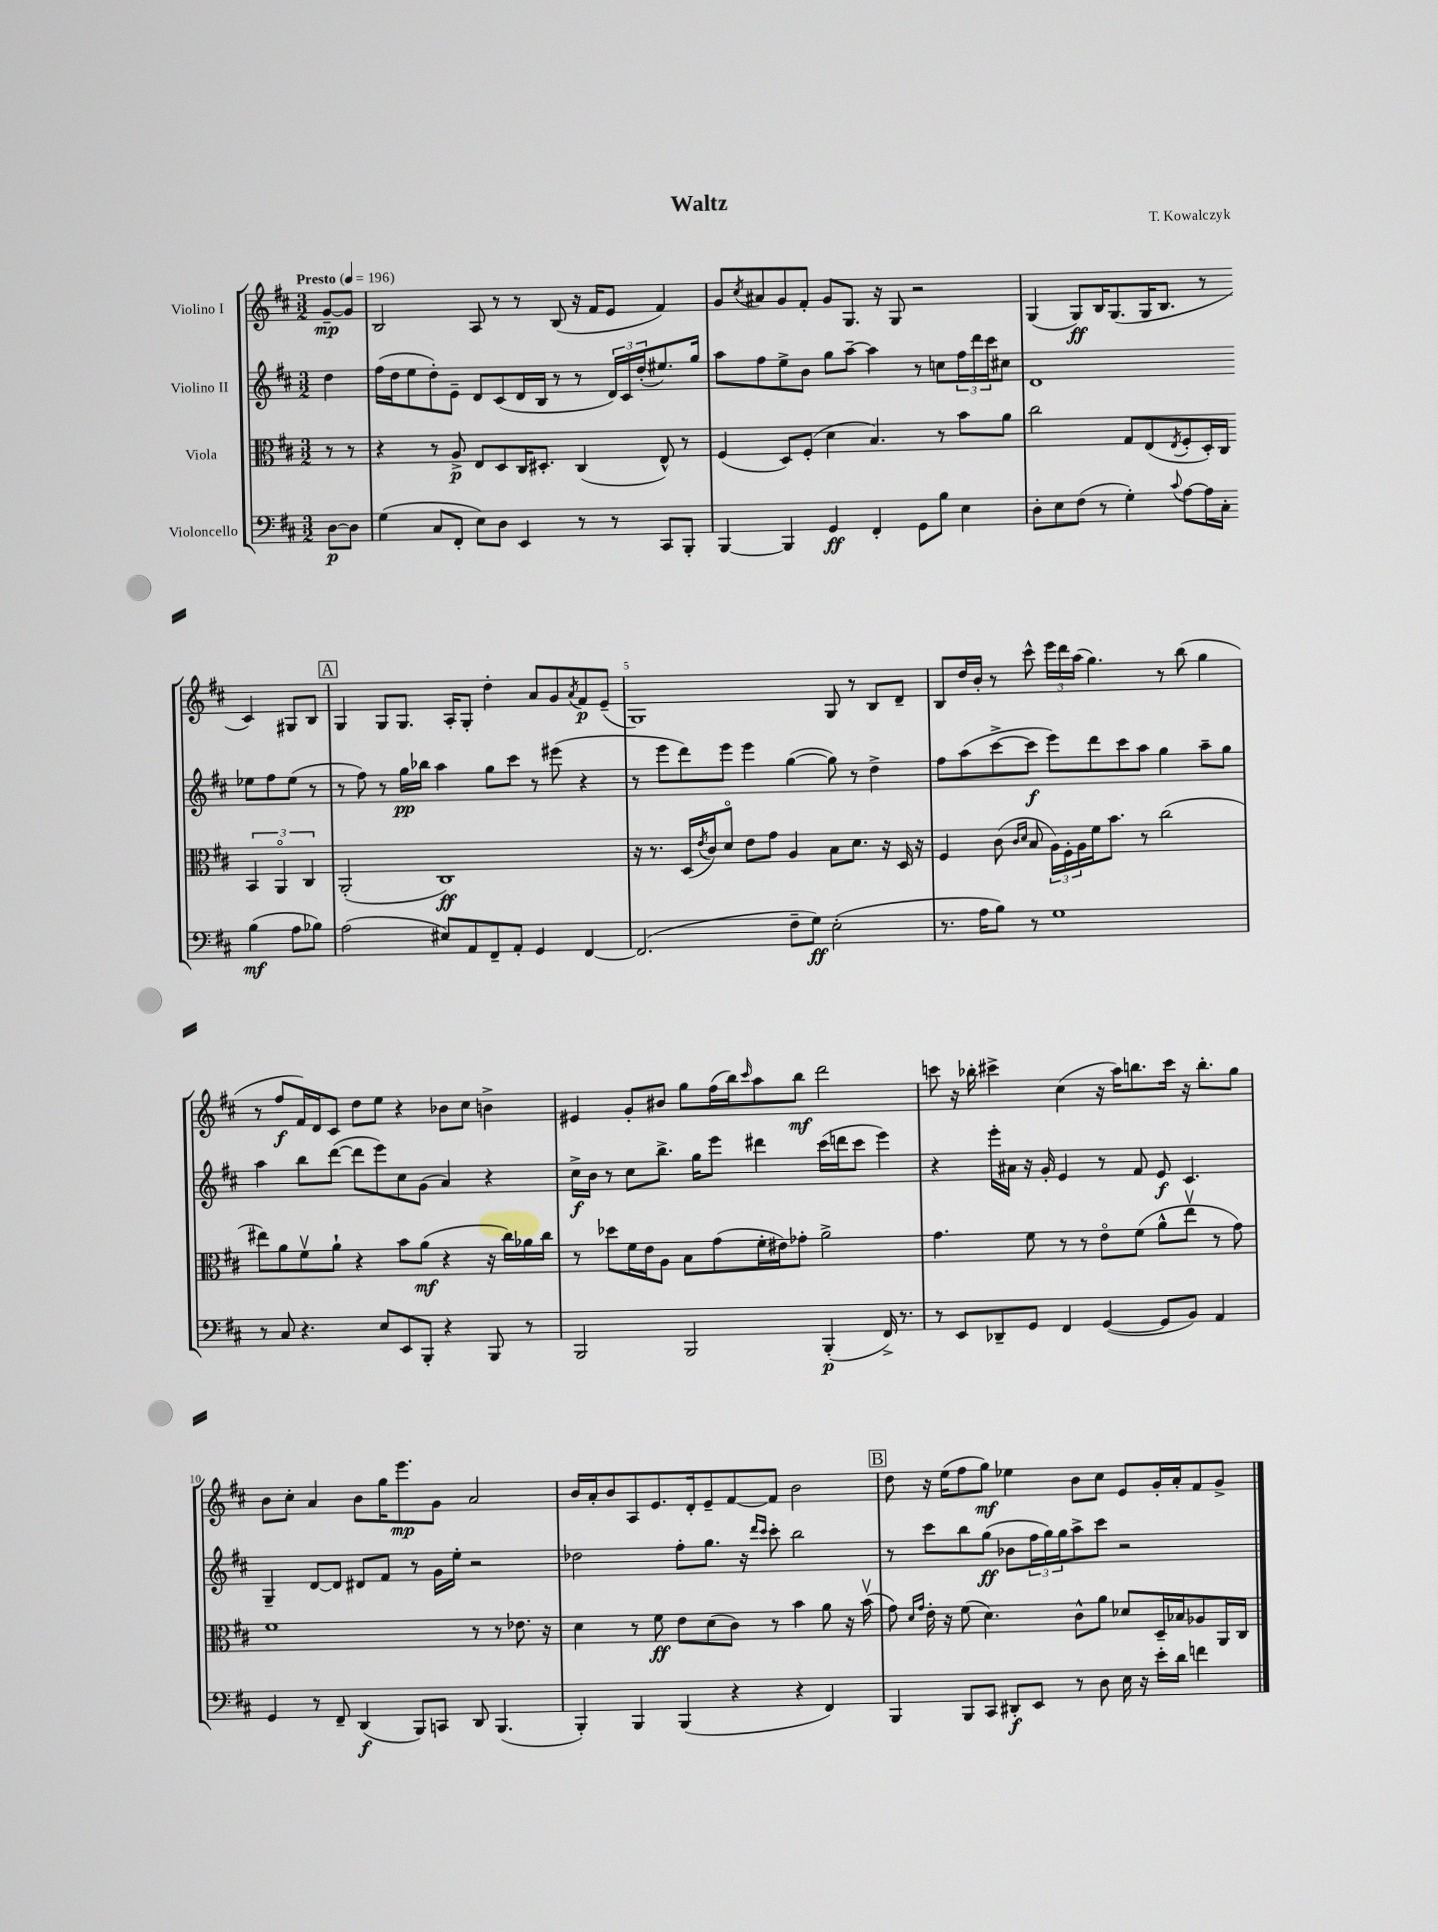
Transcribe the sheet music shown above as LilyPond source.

\header { title = "Waltz" composer = "T. Kowalczyk" }
<<
\new StaffGroup <<
\new Staff = "s0" \with { instrumentName = "Violino I" } {
    \clef treble \key d \major \numericTimeSignature \time 3/2 \partial 4 \tempo "Presto" 4 = 196
    g'8~--\mp g'8 |
    b2 a8 r8 r8 b8( r16 fis'16 e'8 fis'4) |
    g'8 \acciaccatura { cis''8 } ais'8 g'8 fis'8-. g'8 g8. r16 g8 r2 |
    g4( g8\ff) b16 g8.( g16 b8. r8 cis'4) gis8 b8 |
    \mark \markup { \box "A" } g4 g8 g8. a16-. g8-. d''4-. a'8 g'8 \acciaccatura { a'8 } fis'8\p e'8--( |
    g1) g8 r8 b8 d'8-- |
    b8 d''16 b'16-. r8 cis'''8-^ \tuplet 3/2 { e'''16 d'''16 a''16( } g''4.) r8 b''8( g''4 |
    r8 fis''8\f fis'16) d'16 cis'8 d''8 e''8 r4 bes'8 cis''8 b'4-> |
    eis'4 g'8-. bis'8 g''8 fis''16( b''16) \grace { cis'''16 } a''8 b''8\mf d'''2 |
    c'''8 r16 bes''16-. cis'''4-> cis''4( r16 a''16) b''8. cis'''16 r16 b''8.-. g''8 |
    b'8 cis''8-. a'4 b'8 g''16 e'''8.\mp g'8 a'2 |
    b'16 a'16-. b'8 a8 e'8. d'16-. e'8-- fis'8~ fis'8 b'2 |
    \mark \markup { \box "B" } d''8 r16 e''16( fis''8 g''8\mf) ees''4 b'8 cis''8 e'8 g'16-. a'16-. fis'8 g'8-> \bar "|." |
}
\new Staff = "s1" \with { instrumentName = "Violino II" } {
    \clef treble \key d \major \numericTimeSignature \time 3/2 \partial 4
    d''4 |
    fis''16( d''16 e''8 d''8-.) e'8-- d'8 cis'8( d'16 b16 r8 r8 \tuplet 3/2 { d'16) cis'16 d''16-.( } eis''8.) g''16 |
    a''8 fis''8 e''8-> b'8 g''8 a''8~-- a''4 r8 c''8 \tuplet 3/2 { fis''16 d'''16 cis'''16 } cis''8 |
    d'1 ees''8 fis''8 ees''8( r8 |
    \mark \markup { \box "A" } r8 fis''8) r8 g''16\pp bes''16 a''4 g''8 cis'''8 r8 eis'''8( r4 |
    r8 e'''8 d'''8) e'''8 e'''4 g''4~( g''8) r8 d''4-> |
    fis''8 a''8( cis'''8~-> cis'''8\f e'''8) d'''8 cis'''8 a''8 g''4 a''8-- g''8 |
    a''4 b''8 d'''8~( d'''8 e'''8) cis''8 g'8( a'4) r4 |
    cis''16->\f b'16 r8 cis''8 b''8.-> g''16 e'''8 dis'''4 cis'''16( d'''16 cis'''8 e'''4) |
    r4 e'''16-. ais'16 r16 g'16-. e'4 r8 fis'8 e'8\f cis'4. |
    g4-- d'8~ d'8 dis'8 fis'8 r8 g'16 e''16-. r2 |
    des''2 fis''8-. g''8. r16 \grace { d'''16 cis'''16 } cis'''8-. b''2 |
    \mark \markup { \box "B" } r8 cis'''8 b''8 g''8\ff( bes'8 \tuplet 3/2 { fis''16 g''16) g''16 } a''8-> cis'''8 r2 \bar "|." |
}
\new Staff = "s2" \with { instrumentName = "Viola" } {
    \clef alto \key d \major \numericTimeSignature \time 3/2 \partial 4
    r8 r8 |
    r4 r8 a8->\p e8 d8 cis16 dis8.-. cis4( e8-^) r8 |
    fis4( d8) fis8-.( d'4 b4.) r8 b'8 a'8 |
    cis''2 g8 e8( \acciaccatura { e8 } fis8-. d16-.) cis16 \tuplet 3/2 { b,4 a,4\flageolet cis4 } |
    \mark \markup { \box "A" } a,2-.( cis1\ff) |
    r16 r8. d16( \acciaccatura { e'8 } cis'16) d'8\flageolet e'8 g'8 a4 b8 d'8. r16 d16 r16 |
    fis4 cis'8( \grace { cis'16 d'16 } b8 \tuplet 3/2 { a16) fis16-. a16 } fis'16 b'8. r8 cis''2( |
    eis''8) a'8 fis'8\upbow a'8-! r4 b'8 a'8\mf( r4 r16 cis''16) aes'16 cis''16 |
    r8 des''8 fis'16 e'16 a8 b8 g'8( fis'16-. eis'16) ges'8-. a'2-> |
    g'4. fis'8 r8 r8 e'8\flageolet fis'8( a'8-^ e''8\upbow r8 g'8) |
    fis'1 r8 r8 ees'8. r16 |
    d'4 r8 fis'8\ff e'8 d'8( cis'8) r8 b'4 a'8 r16 b'16\upbow( |
    \mark \markup { \box "B" } g'8) \grace { d'16 g'16 } e'16-. r16 fis'8( d'4.) cis'8-^ a'8 des'8 d16-- bes16 aes8 a,16 cis16 \bar "|." |
}
\new Staff = "s3" \with { instrumentName = "Violoncello" } {
    \clef bass \key d \major \numericTimeSignature \time 3/2 \partial 4
    d8~\p d8 |
    g4( cis8 fis,8-. e8) d8 e,4 r8 r8 cis,8 b,,8-. |
    b,,4~ b,,4 g,4\ff fis,4-. g,8 b8 e4 |
    d8-. e8 fis8( r8 g4-.) \appoggiatura { cis'8 } a8~ a16 cis16-. b4\mf( a8 bes8) |
    \mark \markup { \box "A" } a2( eis8) a,8 fis,8-- a,8-. g,4 fis,4~ |
    fis,2.( fis8-- g8\ff) e2-.( |
    r8. a16 b8) r8 g1 |
    r8 cis8 r4. e8 e,8 b,,8-. r4 b,,8 r8 |
    b,,2 b,,2 b,,4-.\p( fis,16->) r8. |
    r8 e,8 des,8-- g,8 fis,4 g,4~( g,8 b,8) a,4 |
    g,4 r8 fis,8-- d,4\f( b,,8) c,8 d,8 b,,4.( |
    b,,4-.) b,,4 b,,4( r4 r4 fis,4) |
    \mark \markup { \box "B" } b,,4 b,,8 cis,8 dis,8-.\f e,8 r8 d8 e16 r16 e'16-. d'16 f'4 \bar "|." |
}
>>
>>
\layout { \context { \Score \override BarNumber.break-visibility = ##(#f #t #t) barNumberVisibility = #(every-nth-bar-number-visible 5) } }
